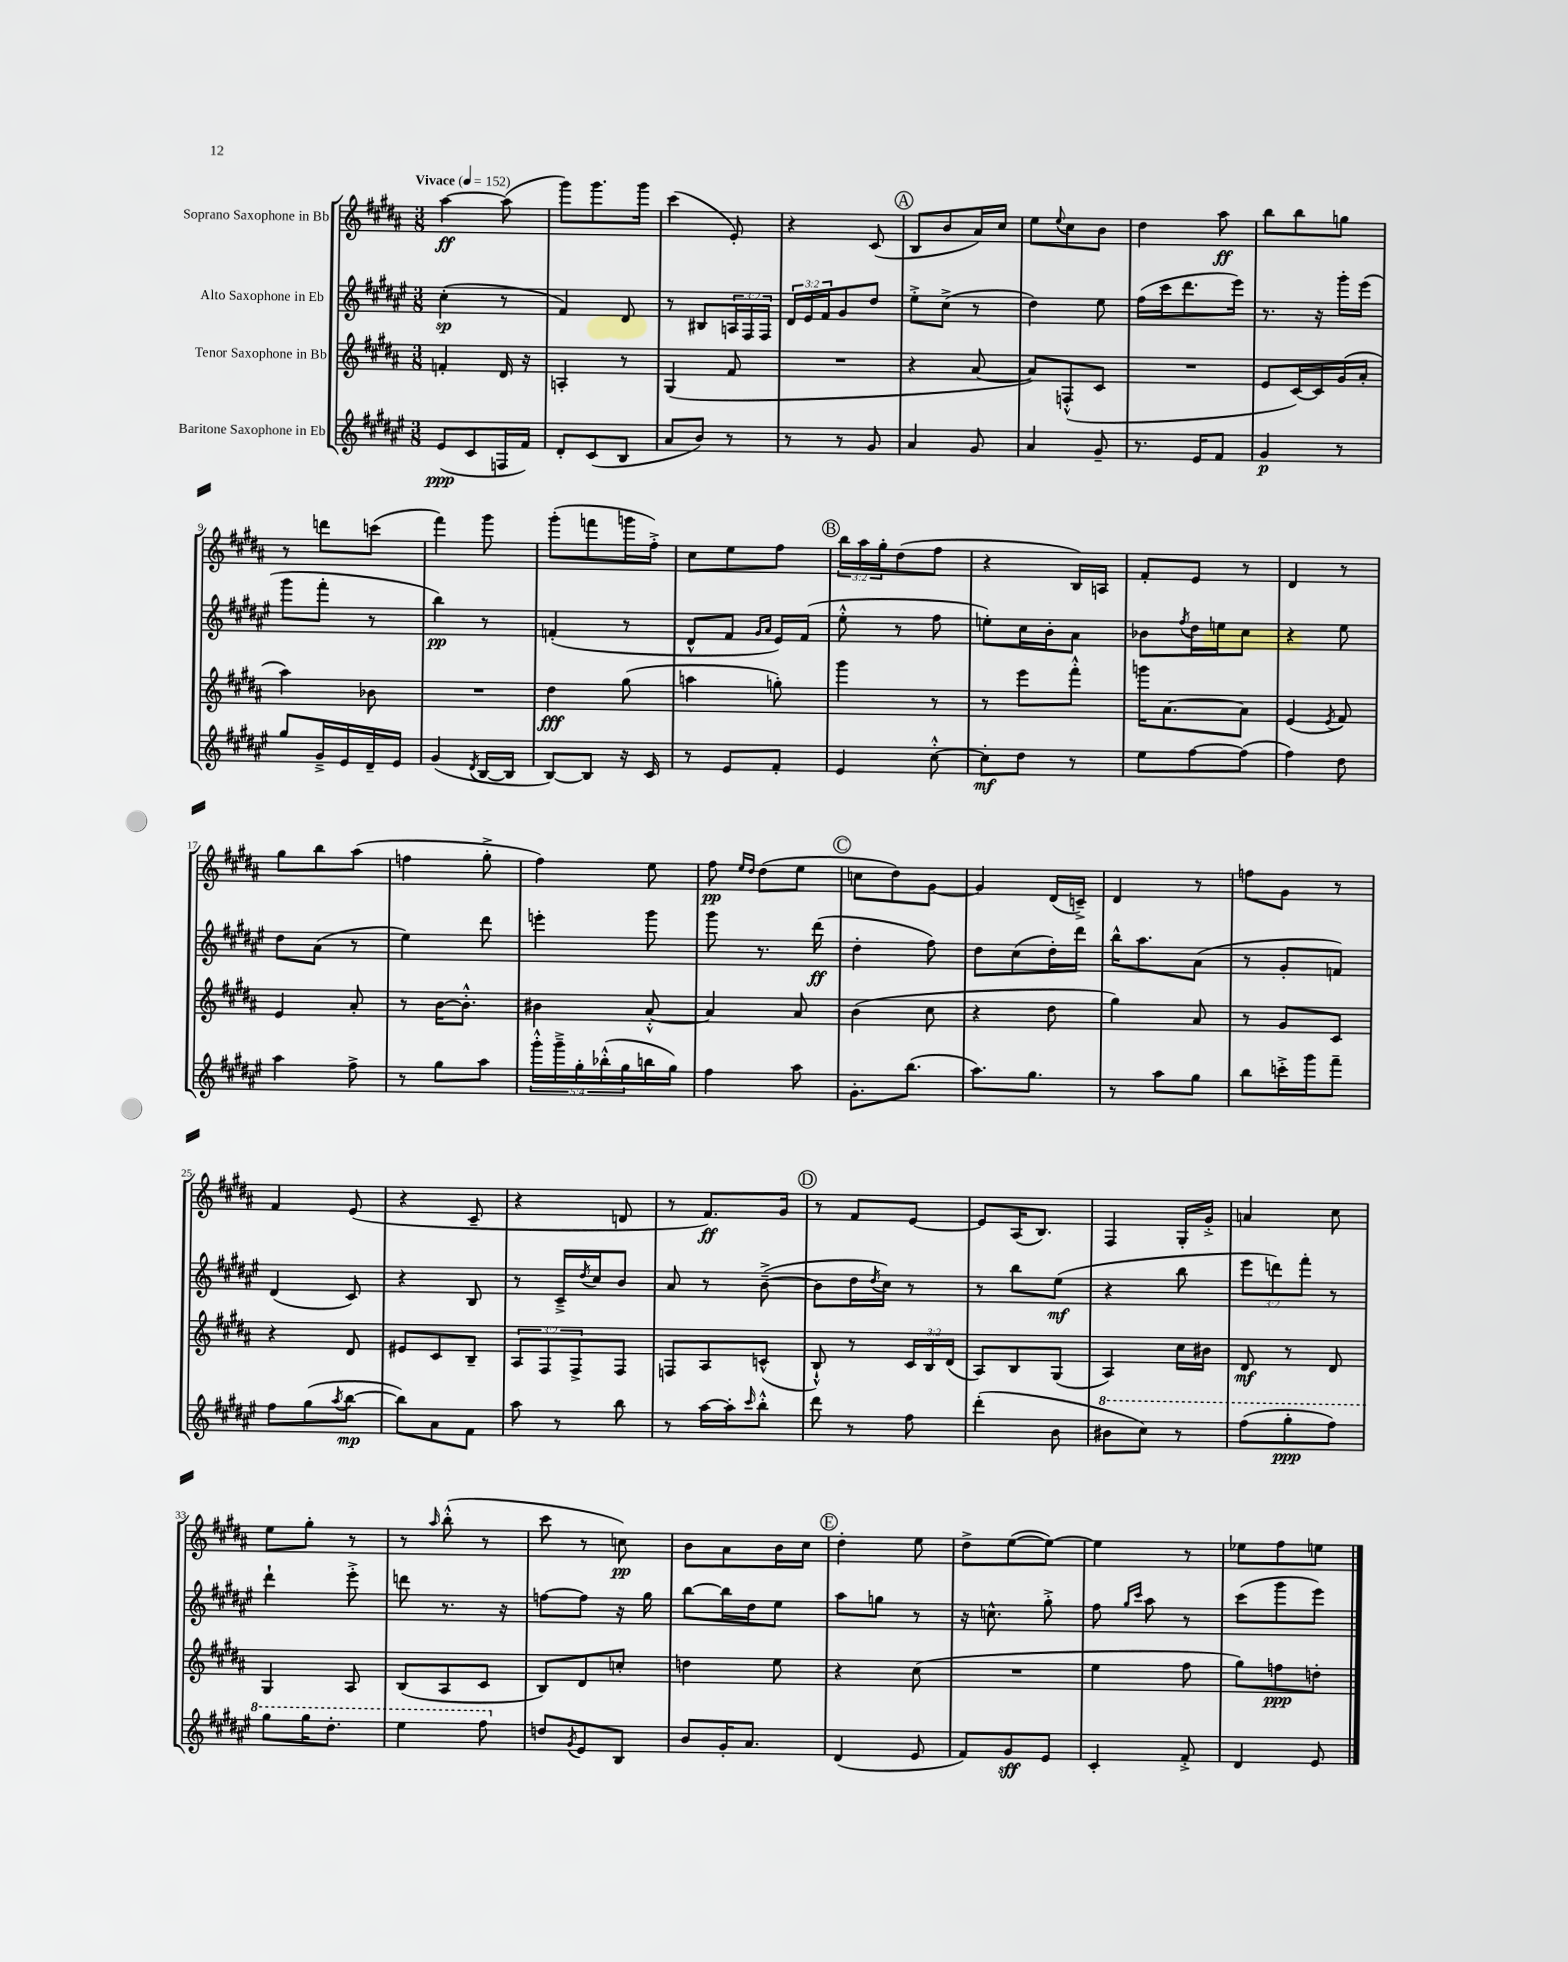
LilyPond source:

<<
\new StaffGroup <<
\new Staff = "s0" \with { instrumentName = "Soprano Saxophone in Bb" } {
    \clef treble \key b \major \numericTimeSignature \time 3/8 \override Staff.TupletNumber.text = #tuplet-number::calc-fraction-text \tempo "Vivace" 4 = 152
    ais''4~\ff ais''8( |
    gis'''8) gis'''8. gis'''16 |
    cis'''4( e'8-.) |
    r4 cis'8( |
    \mark \markup { \circle "A" } b8 b'8 ais'16) cis''16 |
    e''8 \appoggiatura { e''8 } cis''8 b'8 |
    dis''4 ais''8\ff |
    b''8 b''8 g''8 |
    r8 d'''8 c'''8( |
    fis'''4) gis'''8 |
    gis'''8-.( f'''8 g'''16 fis''16-.->) |
    cis''8 e''8 fis''8 |
    \mark \markup { \circle "B" } \tuplet 3/2 { b''16 ais''16 gis''16-. } dis''8( fis''8 |
    r4 b16) a16 |
    fis'8-. e'8 r8 |
    dis'4 r8 |
    gis''8 b''8 ais''8( |
    f''4 gis''8-.-> |
    fis''4) e''8 |
    fis''8\pp \grace { e''16 dis''16 } dis''8( e''8 |
    \mark \markup { \circle "C" } c''8 dis''8) gis'8~ |
    gis'4 dis'16( c'16--->) |
    dis'4 r8 |
    f''8 gis'8 r8 |
    fis'4 e'8( |
    r4 cis'8-- |
    r4 d'8 |
    r8 fis'8.\ff) gis'16 |
    \mark \markup { \circle "D" } r8 fis'8 e'8~ |
    e'8 ais16( b8.) |
    fis4 gis16-. gis'16-.-> |
    a'4 cis''8 |
    e''8 gis''8-. r8 |
    r8 \grace { ais''16 } b''8-.-^( r8 |
    cis'''8 r8 c''8\pp) |
    b'8 ais'8 b'16 cis''16 |
    \mark \markup { \circle "E" } dis''4-. e''8 |
    dis''8-> e''8~( e''8~) |
    e''4 r8 |
    ees''8 fis''8 e''8 \bar "|." |
}
\new Staff = "s1" \with { instrumentName = "Alto Saxophone in Eb" } {
    \clef treble \key fis \major \numericTimeSignature \time 3/8 \override Staff.TupletNumber.text = #tuplet-number::calc-fraction-text
    cis''4-.\sp( r8 |
    fis'4) dis'8 |
    r8 bis8 \tuplet 3/2 { a16 fis16 fis16 } |
    \tuplet 3/2 { dis'16 eis'16 fis'16 } gis'8 dis''8 |
    \mark \markup { \circle "A" } eis''8-.-> cis''8->( r8 |
    dis''4) eis''8 |
    fis''16( cis'''16 dis'''8. eis'''16) |
    r8. r16 gis'''16-. eis'''16( |
    gis'''8 fis'''8-. r8 |
    b''4\pp) r8 |
    f'4-.( r8 |
    dis'8-^ fis'8 \grace { gis'16 ais'16 } eis'16) fis'16( |
    \mark \markup { \circle "B" } eis''8-.-^ r8 fis''8 |
    e''8-.) cis''16 b'16-. ais'8 |
    bes'8 \acciaccatura { fis''8 } dis''16 e''16 cis''8 |
    r4 eis''8 |
    dis''8 ais'8( r8 |
    eis''4) dis'''8 |
    e'''4-. gis'''8 |
    gis'''8 r8. dis'''16\ff( |
    \mark \markup { \circle "C" } dis''4-. fis''8) |
    dis''8 cis''8( dis''16-.) dis'''16 |
    b''16-^ ais''8. ais'8( |
    r8 gis'8-. f'8) |
    dis'4( cis'8) |
    r4 b8 |
    r8 cis'16---> \acciaccatura { dis''8 } cis''16 b'8 |
    ais'8 r8 b'8~--->( |
    \mark \markup { \circle "D" } b'8 dis''16 \acciaccatura { dis''8 } cis''16) r8 |
    r8 b''8 eis''8\mf( |
    r4 b''8 |
    \tuplet 3/2 { eis'''8 d'''8) fis'''8-. } r8 |
    dis'''4-! eis'''8-.-> |
    d'''8 r8. r16 |
    f''8~ f''8 r16 gis''16 |
    b''8~ b''16 dis''16 eis''8 |
    \mark \markup { \circle "E" } ais''8 g''8 r8 |
    r16 c''8.-^ gis''8-.-> |
    fis''8 \grace { gis''16 cis'''16 } ais''8 r8 |
    cis'''8( gis'''8 eis'''8) \bar "|." |
}
\new Staff = "s2" \with { instrumentName = "Tenor Saxophone in Bb" } {
    \clef treble \key b \major \numericTimeSignature \time 3/8 \override Staff.TupletNumber.text = #tuplet-number::calc-fraction-text
    f'4-. dis'16 r16 |
    a4-. r8 |
    gis4( fis'8 |
    R4. |
    \mark \markup { \circle "A" } r4 ais'8~ |
    ais'8) f8-.-^( cis'8 |
    R4. |
    e'8 cis'16~) cis'16 gis'16( ais'16-. |
    ais''4) bes'8 |
    R4. |
    dis''4\fff gis''8( |
    a''4 g''8-.) |
    \mark \markup { \circle "B" } gis'''4 r8 |
    r8 e'''8 fis'''8-.-^ |
    g'''16 ais'8.~ ais'8 |
    e'4( \acciaccatura { e'8 } fis'8) |
    e'4 ais'8-. |
    r8 b'16~ b'8.-.-^ |
    bis'4 ais'8~-.-^ |
    ais'4 ais'8 |
    \mark \markup { \circle "C" } b'4( cis''8 |
    r4 dis''8 |
    gis''4) ais'8 |
    r8 gis'8 cis'8 |
    r4 dis'8 |
    eis'8 cis'8 b8-- |
    \tuplet 3/2 { ais8 fis8 fis8-> } fis8 |
    f8 ais8 c'8-^( |
    \mark \markup { \circle "D" } b8-!-^) r8 \tuplet 3/2 { cis'16 b16 dis'16( } |
    ais8) b8 gis8( |
    ais4) cis''16 bis'16 |
    dis'8\mf r8 dis'8 |
    gis4 ais8 |
    b8( ais8 cis'8 |
    b8) dis'8 c''8-. |
    d''4 e''8 |
    \mark \markup { \circle "E" } r4 cis''8( |
    R4. |
    e''4 fis''8 |
    gis''8) f''8\ppp d''8-. \bar "|." |
}
\new Staff = "s3" \with { instrumentName = "Baritone Saxophone in Eb" } {
    \clef treble \key fis \major \numericTimeSignature \time 3/8 \override Staff.TupletNumber.text = #tuplet-number::calc-fraction-text
    eis'8\ppp( cis'8 f16 fis'16) |
    dis'8-. cis'8( b8 |
    ais'8 b'8) r8 |
    r8 r8 gis'8 |
    \mark \markup { \circle "A" } ais'4 gis'8 |
    ais'4 gis'8-- |
    r8. eis'16 fis'8 |
    gis'4\p r8 |
    gis''8 gis'16---> eis'16 dis'16-- eis'16 |
    gis'4( \acciaccatura { dis'8 } b16~ b16 |
    b8~) b8 r16 cis'16 |
    r8 eis'8 fis'8-. |
    \mark \markup { \circle "B" } eis'4 cis''8~-.-^ |
    cis''8-.\mf dis''8 r8 |
    eis''8 fis''8~ fis''8( |
    fis''4) dis''8 |
    ais''4 fis''8-> |
    r8 gis''8 ais''8 |
    \tuplet 5/4 { gis'''16-.-^ gis'''16---> gis''16-. bes''16-.-^( gis''16 } b''16 gis''16) |
    fis''4 ais''8 |
    \mark \markup { \circle "C" } gis'8.-. b''8.( |
    ais''8.) gis''8. |
    r8 ais''8 gis''8 |
    b''8 c'''16-.-> gis'''16 fis'''8-- |
    fis''8 gis''8( \acciaccatura { ais''8 } b''8~\mp |
    b''8) ais'8 fis'8 |
    ais''8 r8 b''8 |
    r8 ais''16~ ais''16-. \grace { cis'''16 } b''8-.-^ |
    \mark \markup { \circle "D" } dis'''8 r8 fis''8 |
    dis'''4-.( b'8 |
    \ottava #1 bis''8 cis'''8) r8 |
    fis'''8( gis'''8-.\ppp fis'''8) |
    gis'''8 gis'''16 dis'''8.-. |
    eis'''4 fis'''8 \ottava #0 |
    d''8 \acciaccatura { gis'8 } eis'8 b8 |
    b'8 gis'16-. ais'8. |
    \mark \markup { \circle "E" } dis'4( eis'8 |
    fis'8) gis'8\sff eis'8 |
    cis'4-. fis'8-.-> |
    dis'4 eis'8 \bar "|." |
}
>>
>>
